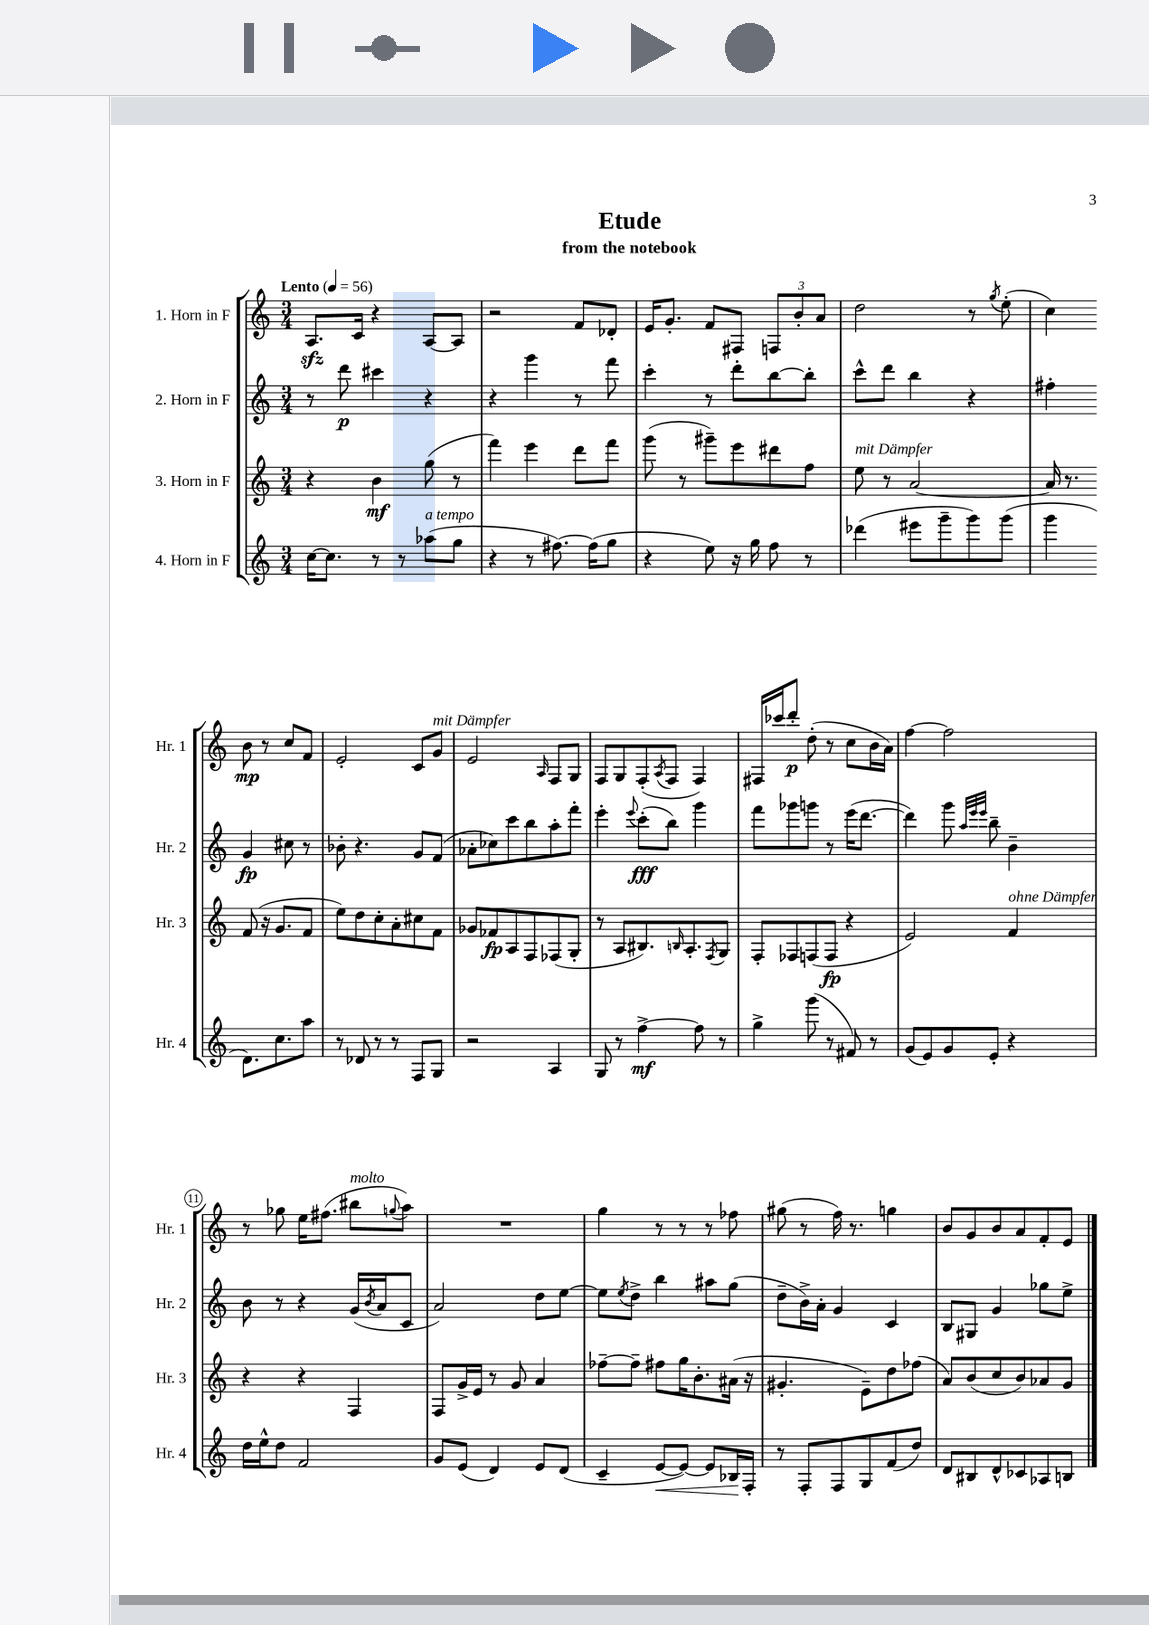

**kern	**dynam	**kern	**dynam	**kern	**dynam	**kern	**dynam
*part4	*part4	*part3	*part3	*part2	*part2	*part1	*part1
*staff4	*staff4	*staff3	*staff3	*staff2	*staff2	*staff1	*staff1
*I"4. Horn in F	*	*I"3. Horn in F	*	*I"2. Horn in F	*	*I"1. Horn in F	*
*I'Hr. 4	*	*I'Hr. 3	*	*I'Hr. 2	*	*I'Hr. 1	*
*clefG2	*	*clefG2	*	*clefG2	*	*clefG2	*
*k[]	*	*k[]	*	*k[]	*	*k[]	*
*M3/4	*	*M3/4	*	*M3/4	*	*M3/4	*
*MM56	*	*MM56	*	*MM56	*	*MM56	*
=1	=1	=1	=1	=1	=1	=1	=1
!	!	!	!	!	!	!LO:TX:a:B:t=Lento	!
[16cc\KL	.	4r	.	8r	.	8.Azz/L	.
8.cc\J]	.	.	.	.	.	.	.
.	.	.	.	8ddd\	p	.	.
.	.	.	.	.	.	16c/Jk	.
8r	.	4b\	mf	4ccc#X\	.	4r	.
8r	.	.	.	.	.	.	.
!LO:TX:a:i:t=a tempo	!	!	!	!	!	!	!
(8aa-X\L	.	(8gg\	.	4r	.	[8A/L	.
8gg\J	.	8r	.	.	.	8A/J]	.
=2	=2	=2	=2	=2	=2	=2	=2
4r	.	4fff\)	.	4r	.	2r	.
8r	.	4eee\	.	4ggg\	.	.	.
[8.ff#X\)	.	.	.	.	.	.	.
.	.	8ddd\L	.	8r	.	8f/L	.
(16ff#\KL]	.	.	.	.	.	.	.
8gg\J	.	8fff\J	.	8fff\	.	8d-X'/J	.
=3	=3	=3	=3	=3	=3	=3	=3
4r	.	(8ggg\	.	4ccc'\	.	16e/KL	.
.	.	.	.	.	.	8.g'/J	.
.	.	8r	.	.	.	.	.
8ee\)	.	8ggg#X~\L)	.	8r	.	8f/L	.
16r	.	8eee\	.	8ddd'\L	.	8F#X/J	.
16gg\	.	.	.	.	.	.	.
8ff\	.	8ddd#X\	.	[8bb\	.	12Fn/L	.
.	.	.	.	.	.	12b'/	.
8r	.	8ff\J	.	8bb'\J]	.	.	.
.	.	.	.	.	.	12a/J	.
=4	=4	=4	=4	=4	=4	=4	=4
!	!	!LO:TX:a:i:t=mit Dämpfer	!	!	!	!	!
(4ddd-X\	.	8ee\	.	8ccc^^\L	.	2dd\	.
.	.	8r	.	8ddd\J	.	.	.
8eee#X\L	.	[2a/	.	4bb\	.	.	.
8ggg~\	.	.	.	.	.	.	.
8ggg\)	.	.	.	4r	.	8r	.
.	.	.	.	.	.	8qgg/	.
(8ggg\J	.	.	.	.	.	(8ee'\	.
=5	=5	=5	=5	=5	=5	=5	=5
4ggg\	.	16a/]	.	4ff#X'\	.	4cc\)	.
.	.	8.r	.	.	.	.	.
8.d\L)	.	(8f/	.	4g/	fp	8b\	mp
.	.	16r	.	.	.	8r	.
8.cc\	.	8.g/L	.	.	.	.	.
.	.	.	.	8cc#X\	.	8cc/L	.
8aa\J	.	8f/J	.	8r	.	8f/J	.
!!LO:LB:g=z
=6	=6	=6	=6	=6	=6	=6	=6
8r	.	8ee\L)	.	8b-X'\	.	2e'/	.
8d-X/	.	8dd\	.	4.r	.	.	.
8r	.	8cc'\	.	.	.	.	.
8r	.	8a'\	.	.	.	.	.
8F/L	.	8cc#X\	.	8g/L	.	8c/L	.
!	!	!	!	!	!	!LO:TX:a:i:t=mit Dämpfer	!
8G/J	.	8f\J	.	(8f/J	.	8g/J	.
=7	=7	=7	=7	=7	=7	=7	=7
2r	.	8g-X/L	.	8a-X'\L	.	2e/	.
.	.	8f-X/	fp	8cc-X\)	.	.	.
.	.	8A/	.	8ccc\	.	.	.
.	.	8F/	.	8bb\	.	.	.
.	.	.	.	.	.	16qqA/	.
4A/	.	(8F-X/	.	8aa'\	.	8F/L	.
.	.	8G'/J	.	8fff'\J	.	8G/J	.
=8	=8	=8	=8	=8	=8	=8	=8
8G/	.	8r	.	4eee'\	.	8F/L	.
8r	.	8A/L	.	.	.	8G/	.
.	.	.	.	8qqeee/	.	.	.
[4ff^\	mf	8.B#X/)	.	(8ccc'\L	fff	(8F'/	.
.	.	.	.	.	.	8qA/	.
.	.	.	.	8bb\J)	.	8F/J	.
.	.	16qqBn/	.	.	.	.	.
.	.	8.A'/	.	.	.	.	.
8ff\]	.	.	.	4ggg\	.	4F/)	.
.	.	8qF/	.	.	.	.	.
8r	.	8G/J	.	.	.	.	.
=9	=9	=9	=9	=9	=9	=9	=9
4gg^\	.	8F'/L	.	8fff\L	.	16F#X/LL	.
.	.	.	.	.	.	16ccc-X/J	.
.	.	8F-X/	.	8ggg-X\	.	8ddd'/J	p
(8ggg\	.	(8Fn/	.	8gggn\J	.	(8dd'\	.
8r	.	8F/J	fp	8r	.	8r	.
8f#X/)	.	4r	.	(16eee\KL	.	8cc\L	.
.	.	.	.	[8.ddd\J	.	.	.
8r	.	.	.	.	.	16b\L	.
.	.	.	.	.	.	16a\JJ)	.
=10	=10	=10	=10	=10	=10	=10	=10
(8g/L	.	2e/)	.	4ddd\])	.	[4ff\	.
8e/)	.	.	.	.	.	.	.
8g/	.	.	.	8ggg\	.	2ff\]	.
.	.	.	.	32qqaa/LLL	.	.	.
.	.	.	.	32qqeee/	.	.	.
.	.	.	.	32qqeee/JJJ	.	.	.
8e'/J	.	.	.	8bb~\	.	.	.
!	!	!LO:TX:a:i:t=ohne Dämpfer	!	!	!	!	!
4r	.	4f/	.	4b~\	.	.	.
!!LO:LB:g=z
=11	=11	=11	=11	=11	=11	=11	=11
16dd\LL	.	4r	.	8b\	.	8r	.
16ee^^\J	.	.	.	.	.	.	.
8dd\J	.	.	.	8r	.	8gg-X\	.
2f/	.	4r	.	4r	.	16ee\KL	.
.	.	.	.	.	.	(8.ff#X\J	.
!	!	!	!	!	!	!LO:TX:a:i:t=molto	!
.	.	4F/	.	(16g/LL	.	8bb#X\L	.
.	.	.	.	8qb/	.	.	.
.	.	.	.	16a/J	.	.	.
.	.	.	.	.	.	8qqggn/	.
.	.	.	.	8c/J	.	8aa\J)	.
=12	=12	=12	=12	=12	=12	=12	=12
8g/L	.	8F/L	.	2a/)	.	2.r	.
(8e/J	.	16g^/L	.	.	.	.	.
.	.	16e/JJ	.	.	.	.	.
4d/)	.	8r	.	.	.	.	.
.	.	8g/	.	.	.	.	.
8e/L	.	4a/	.	8dd\L	.	.	.
(8d/J	.	.	.	[8ee\J	.	.	.
=13	=13	=13	=13	=13	=13	=13	=13
4c~/	.	[8ff-X~\L	.	8ee\L]	.	4gg\	.
.	.	.	.	8qee/	.	.	.
.	.	8ff-~\J]	.	8dd^\J	.	.	.
!	!LO:HP:b	!	!	!	!	!	!
[8e/L	<	8ff#X\L	.	4bb\	.	8r	.
8e/J_)	.	16gg\K	.	.	.	8r	.
.	.	8.b'\	.	.	.	.	.
8e/L]	.	.	.	8aa#X\L	.	8r	.
16B-X/L	.	(16a#X\Jk	.	(8gg\J	.	8ff-X\	.
16F'/JJ	[	16r	.	.	.	.	.
=14	=14	=14	=14	=14	=14	=14	=14
8r	.	4.g#X'/	.	8dd~\L	.	(8gg#X\	.
8F'/L	.	.	.	16b^\L)	.	8r	.
.	.	.	.	16a'\JJ	.	.	.
8F/	.	.	.	4g/	.	16ff\)	.
.	.	.	.	.	.	8.r	.
8G/	.	8e~\L)	.	.	.	.	.
(8f/	.	8dd\	.	4c/	.	4ggn\	.
8dd/J)	.	(8ff-X\J	.	.	.	.	.
=15	=15	=15	=15	=15	=15	=15	=15
8d/L	.	8a/L)	.	8B/L	.	8b/L	.
8B#X/	.	(8b/	.	8G#X/J	.	8g/	.
8d^^/	.	8cc/	.	4g/	.	8b/	.
8c-X/	.	8b/)	.	.	.	8a/	.
8A-X/	.	8a-X/	.	8gg-X\L	.	8f'/	.
8Bn/J	.	8g/J	.	8ee^\J	.	8e/J	.
==	==	==	==	==	==	==	==
*-	*-	*-	*-	*-	*-	*-	*-
